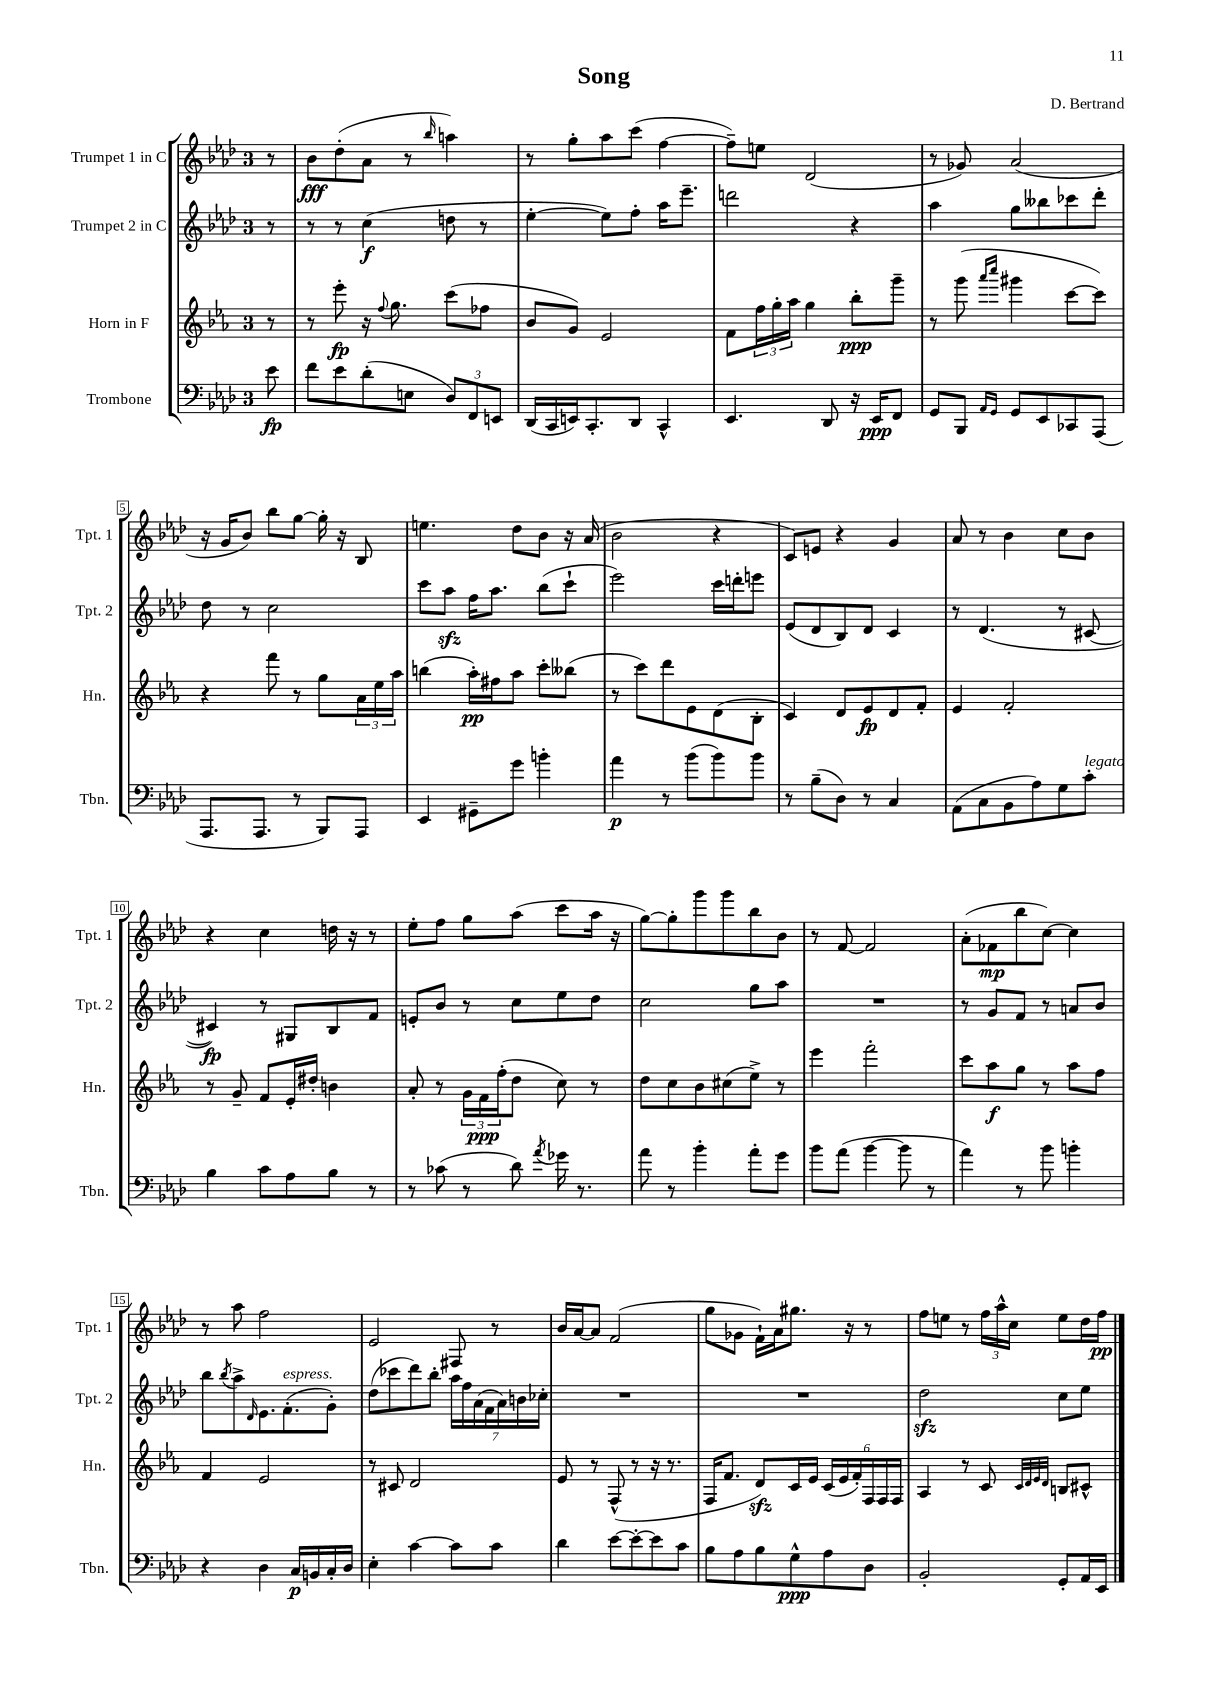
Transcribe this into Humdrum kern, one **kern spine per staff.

**kern	**kern	**kern	**kern
*staff4	*staff3	*staff2	*staff1
*clefF4	*clefG2	*clefG2	*clefG2
*k[b-e-a-d-]	*k[b-e-a-]	*k[b-e-a-d-]	*k[b-e-a-d-]
*M3/4	*M3/4	*M3/4	*M3/4
8e-	8r	8r	8r
=	=	=	=
8f	8r	8r	8b-
8e-	8eee-'	8r	(8dd-'
(8d-'	16r	(4cc	8a-
.	8qqff	.	.
.	8.gg	.	.
8E	.	.	8r
.	.	.	16qqbb-
12D-)	(8ccc	8dd	4aa)
12FF	.	.	.
.	8ff-	8r	.
12EE	.	.	.
=	=	=	=
(16DD-	8b-	[4ee-'	8r
16CC	.	.	.
16EE)	8g)	.	8gg'
8.CC'	.	.	.
.	2e-	8ee-])	8aa-
8DD-	.	8ff'	(8ccc
4CC^^	.	16aa-	[4ff
.	.	8.eee-~	.
=	=	=	=
4.EE-	8f	2ddd	8ff~])
.	24ff	.	8ee
.	24gg'	.	.
.	24aa-	.	.
.	4gg	.	(2d-
8DD-	.	.	.
16r	8bb-'	4r	.
16EE-	.	.	.
8FF	8ggg~	.	.
=	=	=	=
8GG	8r	4aa-	8r
8BBB-	(8ggg	.	8g-)
16qqAA-	16qqaaa-	.	.
16qqGG	16qqcccc	.	.
8GG	4ggg#	8gg	(2a-
8EE-	.	8bb--	.
8CC-	[8ccc	8ccc-	.
(8AAA-	8ccc])	8ddd-'	.
=	=	=	=
8.AAA-	4r	8dd-	16r
.	.	.	16g
.	.	8r	8b-)
8.AAA-	.	.	.
.	8fff	2cc	8bb-
8r	8r	.	[8gg
8BBB-)	8gg	.	16gg']
.	.	.	16r
8AAA-	24a-	.	8B-
.	24ee-	.	.
.	24aa-	.	.
=	=	=	=
4EE-	(4bb	8ccc	4.ee
.	.	8aa-	.
8GG#~	16aa-')	16ff	.
.	16ff#	8.aa-	.
8g	8aa-	.	8dd-
4b'	8ccc'	(8bb-	8b-
.	(8bb--	8ccc`	16r
.	.	.	(16a-
=	=	=	=
4a-	8r	2eee-)	2b-
.	8ccc)	.	.
8r	8ddd	.	.
(8b-	8e-	.	.
8b-)	(8d	16ccc	4r
.	.	16ddd'	.
8b-	8B-'	8eee	.
=	=	=	=
8r	4c)	(8e-	8c)
(8B-~	.	8d-	8e
8D-)	8d	8B-)	4r
8r	8e-	8d-	.
4C	8d	4c	4g
.	8f'	.	.
=	=	=	=
(8AA-	4e-	8r	8a-
8C	.	(4.d-	8r
8BB-	2f'	.	4b-
8A-)	.	.	.
8G	.	8r	8cc
8c'	.	[8c#	8b-
=	=	=	=
4B-	8r	4c#])	4r
.	8g~	.	.
8c	8f	8r	4cc
8A-	16e-'	8G#	.
.	16dd#'	.	.
8B-	4b	8B-	16dd
.	.	.	16r
8r	.	8f	8r
=	=	=	=
8r	8a-'	8e'	8ee-'
(8c-	8r	8b-	8ff
8r	24g	8r	8gg
.	24f	.	.
.	(24ff'	.	.
8d-)	8dd	8cc	(8aa-
8qa-	.	.	.
16g-	8cc)	8ee-	8ccc
8.r	.	.	.
.	8r	8dd-	16aa-
.	.	.	16r
=	=	=	=
8a-	8dd	2cc	[8gg)
8r	8cc	.	8gg']
4b-'	8b-	.	8ggg
.	(8cc#	.	8ggg
8a-'	8ee-^)	8gg	8bb-
8g	8r	8aa-	8b-
=	=	=	=
8b-	4eee-	2.r	8r
(8a-	.	.	[8f
[4b-	2fff'	.	2f]
8b-]	.	.	.
8r	.	.	.
=	=	=	=
4a-)	8ccc	8r	(8a-'
.	8aa-	8g	8f-
8r	8gg	8f	8bb-
8b-	8r	8r	[8cc)
4b'	8aa-	8a	4cc]
.	8ff	8b-	.
=	=	=	=
4r	4f	8bb-	8r
.	.	8qbb-	.
.	.	8aa-^	8aa-
.	.	16qqd-	.
4D-	2e-	8.e-	2ff
.	.	(8.f'	.
16C	.	.	.
16BB	.	.	.
16C'	.	8g')	.
16D-	.	.	.
=	=	=	=
4E-'	8r	(8dd-	2e-
.	8c#	8ccc-	.
[4c	2d	8ddd-)	.
.	.	8bb-'	.
8c]	.	28aa-	8F#
.	.	28ff	.
.	.	(28a-	.
.	.	28f	.
8c	.	.	8r
.	.	28a-)	.
.	.	28b	.
.	.	28cc-'	.
=	=	=	=
4d-	8e-	2.r	16b-
.	.	.	[16a-
.	8r	.	8a-]
[8e-	(8F^^	.	(2f
8e-'_	8r	.	.
8e-]	16r	.	.
.	8.r	.	.
8c	.	.	.
=	=	=	=
8B-	16F	2.r	8gg
.	8.f	.	.
8A-	.	.	8g-
8B-	8d)	.	16f`)
.	.	.	16a-
8G^^	16c	.	8.gg#
.	16e-	.	.
8A-	(24c	.	.
.	24e-	.	.
.	.	.	16r
.	24f')	.	.
8D-	24F	.	8r
.	24F	.	.
.	24F	.	.
=	=	=	=
2BB-'	4A-	2dd-	8ff
.	.	.	8ee
.	8r	.	8r
.	8c	.	24ff
.	.	.	24aa-^^
.	.	.	24cc
.	32qqc	.	.
.	32qqd	.	.
.	32qqe-	.	.
.	32qqd	.	.
8GG'	8B	8cc	8ee
16AA-	8c#^^	8ee-	16dd-
16EE-	.	.	16ff
==	==	==	==
*-	*-	*-	*-
